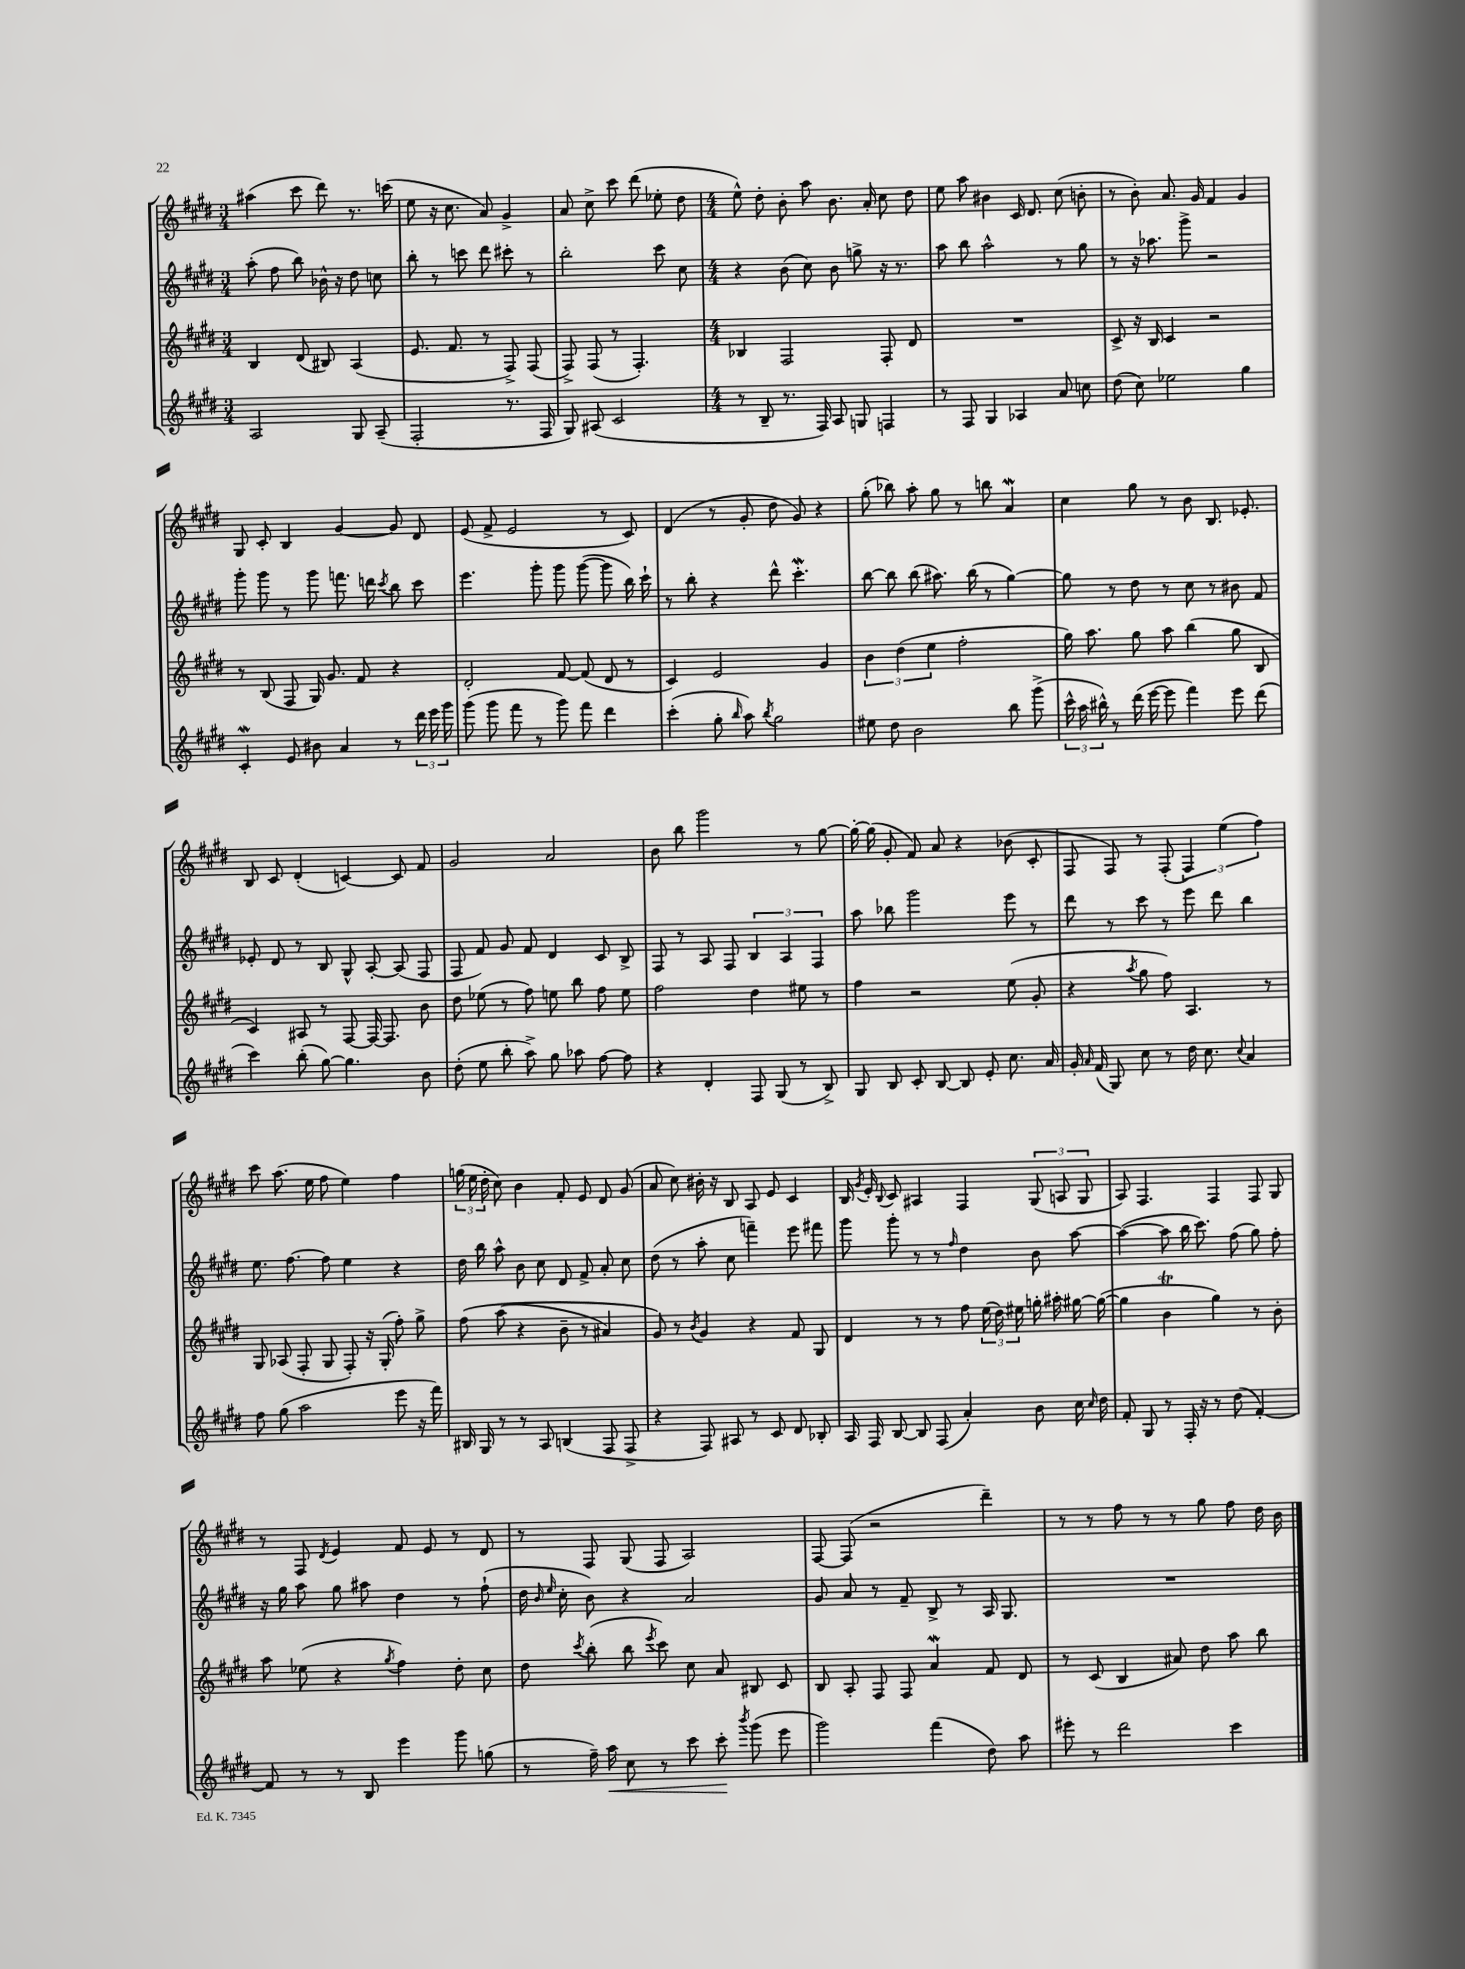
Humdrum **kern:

**kern	**kern	**kern	**kern
*staff4	*staff3	*staff2	*staff1
*clefG2	*clefG2	*clefG2	*clefG2
*k[f#c#g#d#]	*k[f#c#g#d#]	*k[f#c#g#d#]	*k[f#c#g#d#]
*M3/4	*M3/4	*M3/4	*M3/4
2A	4B	(8aa'	(4aa#
.	.	8ff#	.
.	(8d#	8bb)	8ccc#
.	8B#)	16b-^^	8ddd#)
.	.	16r	.
8G#	(4A	8dd#	8.r
(8A~	.	8cc	.
.	.	.	(16ccc
=	=	=	=
2F#'	8.e	8bb'	8ee
.	.	8r	16r
.	8.f#	.	8.cc#
.	.	8ccc	.
.	8r	8ddd#	8a)
8.r	8F#^)	8ccc#'	4g#^
.	(8F#	8r	.
16F#	.	.	.
=	=	=	=
8G#)	8F#^)	2bb'	8a
(8A#	(8F#	.	8cc#^
2c#	8r	.	8ccc#
.	4.F#')	.	(8ddd#
.	.	8ccc#	8ee-'
.	.	8cc#	8dd#
=	=	=	=
*M4/4	*M4/4	*M4/4	*M4/4
8r	4B-	4r	8ee^^)
8B~	.	.	8dd#'
8.r	2F#	(8b	8b'
.	.	8cc#)	8aa
16F#)	.	.	.
8A	.	8b	8.b
8G	.	8gg^	.
.	.	.	16a'
4F	8F#'	16r	8cc#
.	.	8.r	.
.	8d#	.	8dd#
=	=	=	=
8r	1r	8aa	8ee
8F#	.	8bb	8aa
4G#	.	2aa^^	4b#
4A-	.	.	16c#
.	.	.	8.d#
8a	.	8r	(8cc#
8cc	.	8gg#	8b'
=	=	=	=
(8dd#	8c#^	8r	8r
8cc#)	16r	16r	8b')
.	16B	8.aa-	.
2ee-	4c#	.	8.a
.	.	8ggg#^	.
.	.	.	16g#
.	2r	2r	4f#
4gg#	.	.	4g#
=	=	=	=
4c#'	8r	8ggg#'	8G#
.	(8B	8ggg#	8c#'
8e	8F#	8r	4B
8b#	16G#)	8ggg#	.
.	8.g#	.	.
4a	.	8.fff	[4g#
.	8f#	.	.
.	.	16ddd	.
.	.	8qccc#	.
8r	4r	8bb	8g#]
24ddd#	.	8ccc#	8d#
24eee	.	.	.
24ggg#	.	.	.
=	=	=	=
(8ggg#	2d#'	4.eee	(8e
8ggg#	.	.	8f#^
8fff#	.	.	2e
8r	.	8ggg#'	.
8ggg#)	[8f#	8ggg#	.
8fff#	(8f#]	([8ggg#	.
4ddd#	8d#	8ggg#]	8r
.	8r	16bb)	8c#)
.	.	16ccc#`	.
=	=	=	=
(4ccc#'	4c#)	8r	(4d#
.	.	8bb'	.
8gg#'	2e	4r	8r
16qqbb	.	.	.
8aa)	.	.	8g#'
8qbb	.	.	.
2gg#	.	8ddd#^^	8dd#
.	.	4.ccc#'	8g#)
.	4g#	.	4r
=	=	=	=
8ee#	6b	[8bb	(8gg#'
8dd#	.	8bb]	8bb-)
.	(6dd#	.	.
2b	.	(8bb	8aa'
.	6ee	.	.
.	.	8.aa#)	8gg#
.	2ff#'	.	8r
.	.	(16bb	.
.	.	8r	8bb
8bb	.	[4gg#)	4a
(8ggg#^	.	.	.
=	=	=	=
24ccc#^^	16gg#)	8gg#]	4cc#
24aa	.	.	.
.	8.aa	.	.
24bb#^^)	.	.	.
8r	.	8r	.
(16ddd#	8gg#	8dd#	8gg#
[16eee	.	.	.
8eee]	8aa	8r	8r
4fff#)	(4bb	8cc#	8b
.	.	8r	8.B
8eee	8gg#	8b#	.
.	.	.	8.e-'
(8ddd#	8B	8f#	.
=	=	=	=
4ccc#)	4c#)	8e-'	8B
.	.	8d#	8c#
(8bb'	8A#	8r	(4d#'
[8gg#)	8r	8B	.
4.gg#]	[8F#	8G#^^	[4c)
.	16F#_	[8A'	.
.	8.F#]	.	.
.	.	(8A]	8c]
8b	8b	8F#	8f#
=	=	=	=
(8dd#'	8dd#	8F#	2g#
8ee	(8ee-	8f#)	.
8bb'	8r	8g#	.
8aa^)	8ff#)	8f#	.
8gg#	8ee	4d#	2a
8aa-	8bb	.	.
[8ff#	8ff#	8c#	.
8ff#]	8ee	8B^	.
=	=	=	=
4r	2ff#	8F#	8b
.	.	8r	8bb
4d#'	.	8A	2ggg#
.	.	8F#	.
8F#	4dd#	6B	.
(8G#	.	.	.
.	.	6A	.
8r	8ee#	.	8r
.	.	6F#	.
8B^)	8r	.	[8gg#
=	=	=	=
8G#	4ff#	8aa	16gg#'_
.	.	.	(16gg#]
8B	.	8bb-	8g#'
8c#'	2r	2ggg#	8f#)
[8B	.	.	8a
8B]	.	.	4r
8e'	.	.	.
8.cc#	(8ee	8eee	(8b-
.	8g#'	8r	8c#'
16a	.	.	.
=	=	=	=
16g#'	4r	8ddd#	8F#
16qqa	.	.	.
(16f#	.	.	.
8G#)	.	8r	8F#)
.	8qaa	.	.
8cc#	8gg#	8ccc#	8r
8r	8ff#)	8r	(8F#'
16dd#	4.A	8eee	6F#)
8.cc#	.	.	.
.	.	8ddd#	.
.	.	.	(6ee
8qqcc#	.	.	.
4a	.	4bb	.
.	.	.	6ff#)
.	8r	.	.
=	=	=	=
8ff#	8G#	8.ee	8ccc#
(8gg#	(8A-	.	(8.aa
.	.	[8.ff#	.
2aa	8F#'	.	.
.	.	.	16ee
.	8G#	8ff#]	8ff#
.	8F#')	4ee	4ee)
.	16r	.	.
.	(16G#'	.	.
8eee	8ff#')	4r	4ff#
16r	8gg#^	.	.
16fff#)	.	.	.
=	=	=	=
16B#	&(8ff#	16dd#	(24gg
.	.	.	24ee
16G#	.	16bb	.
.	.	.	24dd#'
8r	(8aa	8aa^^	8cc#)
8r	4r	8b	4b
8A	.	8cc#	.
(4B	8b~	8d#	8f#'
.	8r	8f#^	8e
8F#	4a#)	8a'	8d#
8F#^	.	8cc#	(8g#
=	=	=	=
4r	8g#&)	(8dd#	8a
.	8r	8r	8cc#)
.	8qb	.	.
8F#)	4g#	8aa'	16b#'
.	.	.	16r
8A#	.	8cc#	8B
8r	4r	4fff~)	8A
8c#	.	.	8e
8d#	8f#	8eee	4c#
8B-'	8G#	8fff#	.
=	=	=	=
16A	4d#	8ggg#	16B
.	.	.	8qg#
16F#	.	.	16e'
.	.	.	8qqB
[8B	.	8ggg#'	8c#
8B]	8r	8r	4A#
(8F#	8r	8r	.
.	.	16qqff#	.
4a')	8ff#	4dd#	4F#
.	(24ee	.	.
.	24dd#)	.	.
.	24ee#	.	.
8b	16gg'	8b	(12G#
.	16aa#'	.	.
.	.	.	12A
16cc#	[16gg#	[8aa	.
.	.	.	12G#
16qqcc#	.	.	.
16dd#	(16gg#_	.	.
=	=	=	=
8f#'	4gg#]	(4aa_	8A)
8G#	.	.	4.F#
8r	4b	8aa]	.
16F#'	.	16bb	.
16r	.	8.ccc#)	.
8r	4gg#)	.	4F#
(8dd#	.	(8ff#	.
[4f#')	8r	8gg#)	8F#
.	8b'	8ff#'	8G#
=	=	=	=
8f#]	8aa	16r	8r
.	.	16gg#	.
8r	(8ee-	8aa	8F#
.	.	.	8qd#
8r	4r	8gg#	4e
8B	.	8aa#	.
.	8qgg#	.	.
4eee	4ff#)	4dd#	8f#
.	.	.	8e
8ggg#	8dd#'	8r	8r
(8gg	8cc#	(8ff#`	8d#
=	=	=	=
8r	8dd#	16dd#	8r
.	.	16qqb	.
.	.	16qqee	.
.	.	16cc#'	.
.	8qccc#	.	.
16ff#~)	(8bb'	8b)	8F#
16aa	.	.	.
8cc#	8bb	4r	(8G#
.	8qeee	.	.
8r	8ccc#)	.	8F#
8ccc#	8cc#	2a	2A)
8ccc#'	8a	.	.
8qbbb	.	.	.
(8ggg#	8B#	.	.
8eee	8c#	.	.
=	=	=	=
2ggg#)	8B	8g#	[8F#
.	8A'	8a	(8F#]
.	8F#	8r	2r
.	8F#	8f#~	.
(4fff#	4a	8B^	.
.	.	8r	.
8dd#)	8f#	16A	4ddd#~)
.	.	8.G#	.
8aa	8d#	.	.
=	=	=	=
8eee#'	8r	1r	8r
8r	(8c#	.	8r
2ddd#	4B	.	8ff#
.	.	.	8r
.	8a#)	.	8r
.	8dd#	.	8gg#
4ccc#	8aa	.	8ff#
.	8bb	.	16dd#
.	.	.	16b
==	==	==	==
*-	*-	*-	*-
